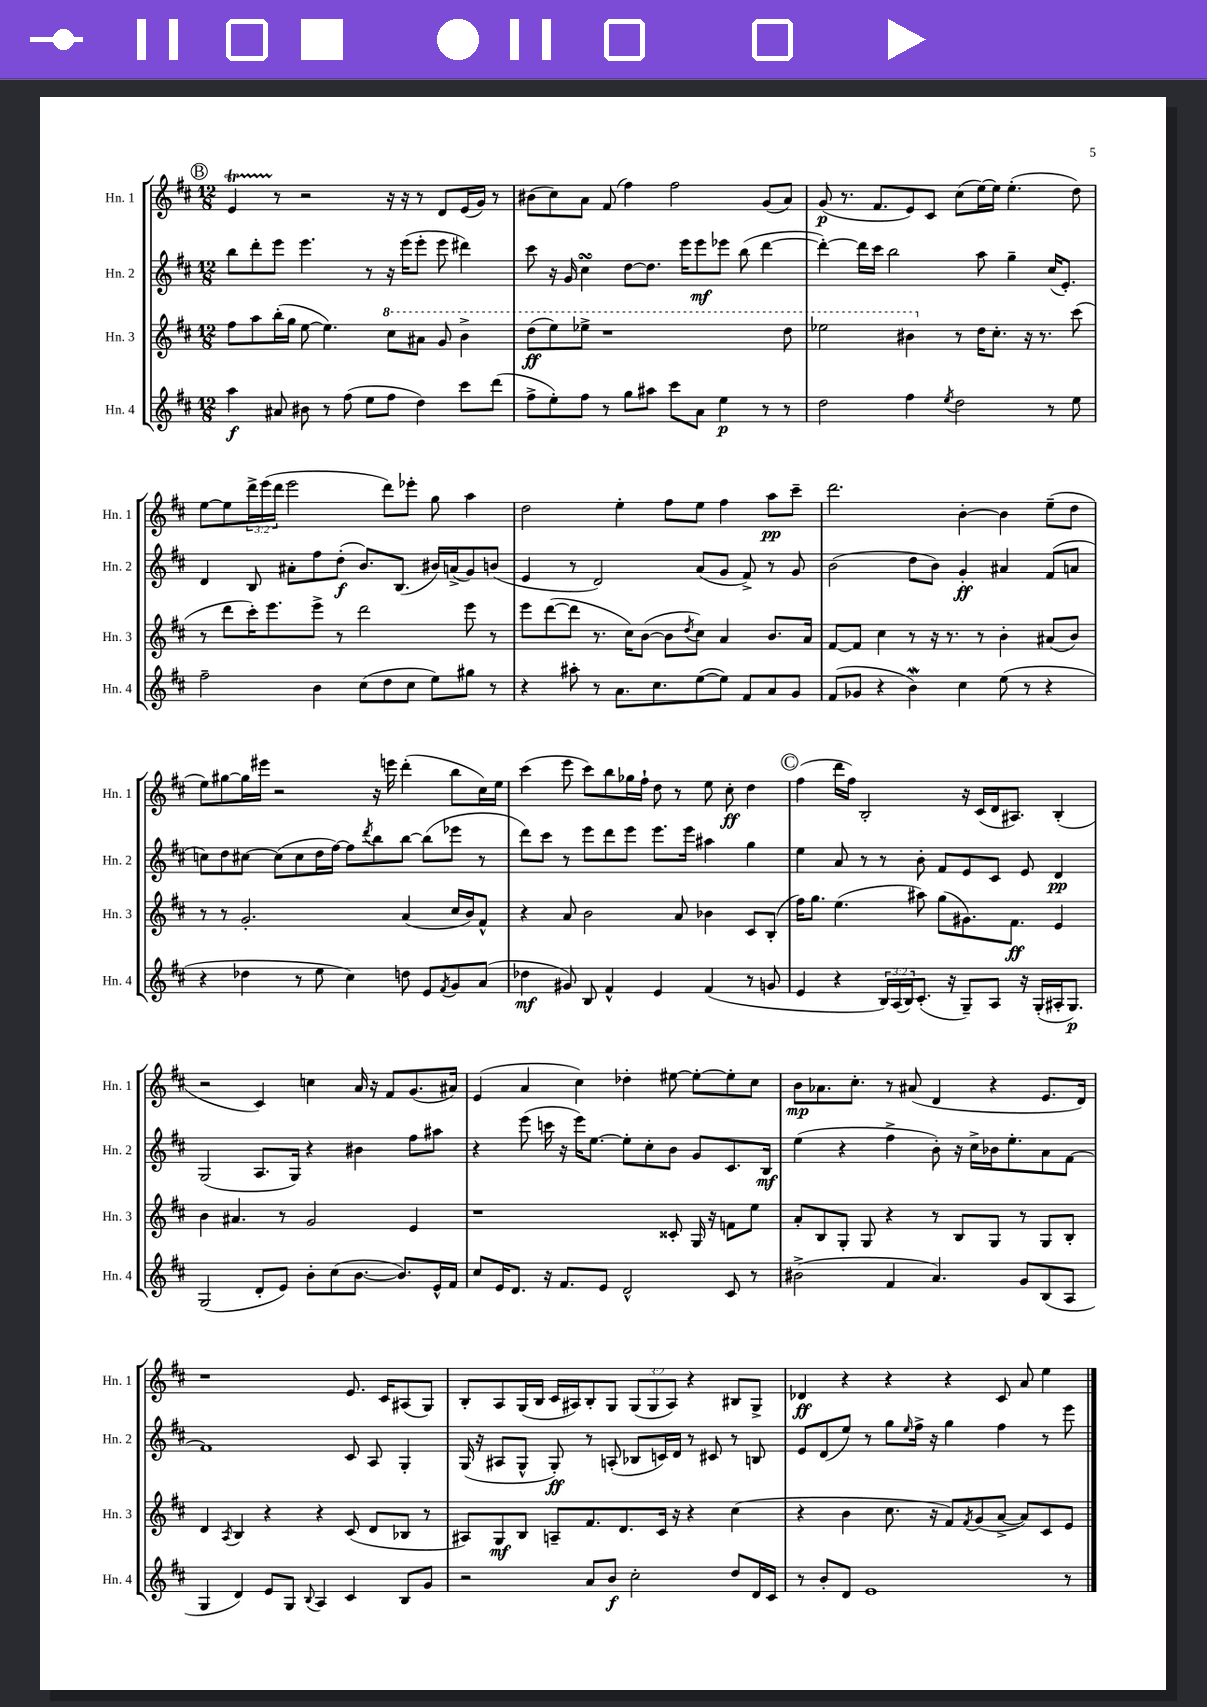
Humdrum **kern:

**kern	**kern	**kern	**kern
*staff4	*staff3	*staff2	*staff1
*clefG2	*clefG2	*clefG2	*clefG2
*k[f#c#]	*k[f#c#]	*k[f#c#]	*k[f#c#]
*M12/8	*M12/8	*M12/8	*M12/8
4aa	8ff#	8bb	4e
.	8aa	8ddd'	.
8a#	(16bb'	8eee	8r
.	16gg	.	.
8b#	[8ee	4.eee	2r
8r	4.ee])	.	.
(8ff#	.	.	.
8ee	.	8r	.
8ff#	8ccc#	16r	16r
.	.	(16eee	16r
4dd)	8aa#	8eee'	8r
.	8gg	8eee	8d
8ccc#	4bb^	4ddd#)	(16e
.	.	.	16g)
(8ddd	.	.	8r
=	=	=	=
8ff#^	(8ddd	8ccc#	(8b#
8ee')	8eee)	16r	8cc#)
.	.	16g	.
8ff#	8eee-^	4cc#	8a
8r	1r	.	(8f#
8gg	.	[8dd	4ff#)
8aa#	.	8.dd]	.
8ccc#	.	.	2ff#
.	.	16eee	.
8a	.	8eee	.
4ee	.	8eee-	.
.	.	(8bb	.
8r	.	[4ddd	(8g
8r	8ddd	.	8a)
=	=	=	=
2dd	2eee-	4ddd'_)	(8g
.	.	.	8.r
.	.	16ddd]	.
.	.	16ccc#	8.f#
.	.	2bb	.
4ff#	4bb#	.	8e)
.	.	.	8c#
8qee	.	.	.
2dd	8r	.	(8cc#
.	16dd	8aa	[16ee)
.	8.cc#'	.	16ee]
.	.	4gg~	(4.ee'
.	16r	.	.
.	8.r	.	.
8r	.	(16cc#	.
.	.	8.e')	.
8ee	(8ccc#	.	8dd)
=	=	=	=
2ff#~	8r	4d	[8ee
.	8ddd	.	8ee]
.	16ccc#')	8B	24ddd^
.	.	.	(24eee
.	8.eee	.	.
.	.	.	24ddd
.	.	8a#'	2eee
4b	8eee^	8ff#	.
.	8r	(8dd'	.
(8cc#	2ddd	8.b)	.
8dd	.	.	8ddd)
.	.	(8.B	.
8cc#	.	.	8eee-'
8ee)	.	16b#)	8gg
.	.	(16a^	.
8gg#	8eee	8g)	4aa
8r	8r	(8b	.
=	=	=	=
4r	8eee	4e	2dd
.	([8ddd	.	.
8aa#'	8ddd]	8r	.
8r	8.r	2d)	.
8.a	.	.	4ee'
.	16cc#)	.	.
.	([8b	.	.
8.cc#	.	.	.
.	8b]	.	8ff#
.	8qdd	.	.
([8ee	8cc#)	(8a	8ee
8ee])	4a	8g	4ff#
8f#	.	8f#^)	.
8a	8.b	8r	8aa
8g	.	8g	8ccc#~
.	16a	.	.
=	=	=	=
(8f#	[8f#	(2b	2.ddd
8g-	8f#]	.	.
4r	4cc#	.	.
4b)	8r	8dd	.
.	16r	8b)	.
.	8.r	.	.
4cc#	.	4g'	[4b'
.	8r	.	.
(8ee	4b'	4a#	4b]
8r	.	.	.
4r	(8a#	(8f#	(8ee~
.	8b)	8a	8dd
=	=	=	=
4r	8r	8cc)	8ee)
.	8r	8dd	[8gg#
4dd-	2.g'	[8cc#	16gg#]
.	.	.	16eee#
.	.	(8cc#]	2r
8r	.	8cc#	.
8ee	.	16dd	.
.	.	[16ff#)	.
4cc#)	.	8ff#]	.
.	.	8qddd	.
.	.	8bb	16r
.	.	.	16eee
8dd	(4a	[8bb	(4ddd'
8e	.	(8bb]	.
8qf#	.	.	.
8g	16cc#	8eee-	8bb
.	16b)	.	.
(8a	8f#^^	8r	16cc#)
.	.	.	16ee
=	=	=	=
4dd-	4r	8ddd)	(4ccc#
.	.	8ccc#	.
8g#)	8a	8r	8eee
8B	2b	8eee	8ccc#)
4f#^^	.	8ddd	8bb
.	.	8eee	16gg-
.	.	.	16ff#`
4e	.	8.eee	8dd
.	8a	.	8r
.	.	16eee	.
(4f#	4b-	4aa#	8ee
.	.	.	8cc#'
8r	8c#	4gg	4dd
8g	(8B'	.	.
=	=	=	=
4e	16ff#)	4ee	(4ff#
.	8.gg	.	.
4r	(4.ee	8a	16ddd
.	.	.	16ff#)
.	.	8r	2B'
24B)	.	8r	.
(24A	.	.	.
24B)	.	.	.
(8.c#'	8aa#)	8b'	.
.	(8gg	8f#	.
16r	.	.	.
8G~)	8.g#)	8e	16r
.	.	.	(16c#
8A	.	8c#	16d
.	8.f#	.	8.A#)
16r	.	8e	.
(16G'	.	.	.
16A#'	4e	4d	(4B'
8.G)	.	.	.
=	=	=	=
(2G	4b	(2G	2r
.	4.a#	.	.
8d'	.	8.A	4c#)
8e)	8r	.	.
.	.	16G)	.
8b'	2g	4r	4cc
(8cc#	.	.	.
[8.b	.	4b#	16a
.	.	.	16r
.	.	.	8f#
8.b])	.	.	.
.	4e	8ff#	(8.g
16e^^	.	8aa#	.
16f#	.	.	16a#)
=	=	=	=
8cc#	1r	4r	(4e
16e	.	.	.
8.d	.	.	.
.	.	(8eee	4a
16r	.	16ccc	.
8.f#	.	16r	.
.	.	16eee)	4cc#)
.	.	[8.ee	.
8e	.	.	.
2d^^	.	8ee']	4dd-'
.	.	8cc#'	.
.	8c##'	8b	[8ee#
.	16G	8g	8ee#'_
.	16r	.	.
8c#	8f	8.c#	8ee#']
8r	8ee	.	8cc#
.	.	16B	.
=	=	=	=
(2b#^	8a'	(4ee	8b
.	8B	.	8.a-
.	8G'	4r	.
.	.	.	8.cc#'
.	8G	.	.
4f#	4r	4ff#^	8r
.	.	.	(8a#
4.a)	8r	8b')	4d
.	8B	16r	.
.	.	16cc#^	.
.	8G	16b-	4r
.	.	8.ee'	.
8g	8r	.	.
(8B	8G	8a	8.e
8A	8B'	[8f#	.
.	.	.	16d)
=	=	=	=
4G	4d	1f#]	1r
.	8qA	.	.
4d)	4B	.	.
8e	4r	.	.
8G	.	.	.
8qqB	.	.	.
4A	4r	.	.
4c#	(8c#	8c#	8.e
.	8d	8A	.
.	.	.	16c#
8B	8B-	4G'	(8A#
8g	8r	.	8G)
=	=	=	=
2r	8A#)	(16G	8B'
.	.	16r	.
.	8G	8A#	8A
.	8B	8G^^	(16G
.	.	.	16B
.	8A~	8G')	16c#
.	.	.	16A#)
8a	8.f#	8r	8B'
8b	.	(8A'	8G
.	8.d	.	.
2cc#'	.	8B-	(12G
.	.	.	12G
.	16c#	16c)	.
.	.	.	12A#)
.	16r	16d	.
.	4r	8r	4r
.	.	8c#	.
8dd	(4cc#	8r	8B#
16d	.	8B	8G^
16c#	.	.	.
=	=	=	=
8r	4r	8e	4d-
8b'	.	(8d	.
8d	4b	8ee)	4r
1e	.	8r	.
.	8.cc#	8gg	4r
.	.	16qqee	.
.	.	16ff#^	.
.	16r	16r	.
.	8f#)	4gg	4r
.	8qf#	.	.
.	(8g	.	.
.	[8a^	4ff#	8c#
.	8a])	.	8a
.	8c#	8r	4ee
8r	8e	8eee	.
==	==	==	==
*-	*-	*-	*-
